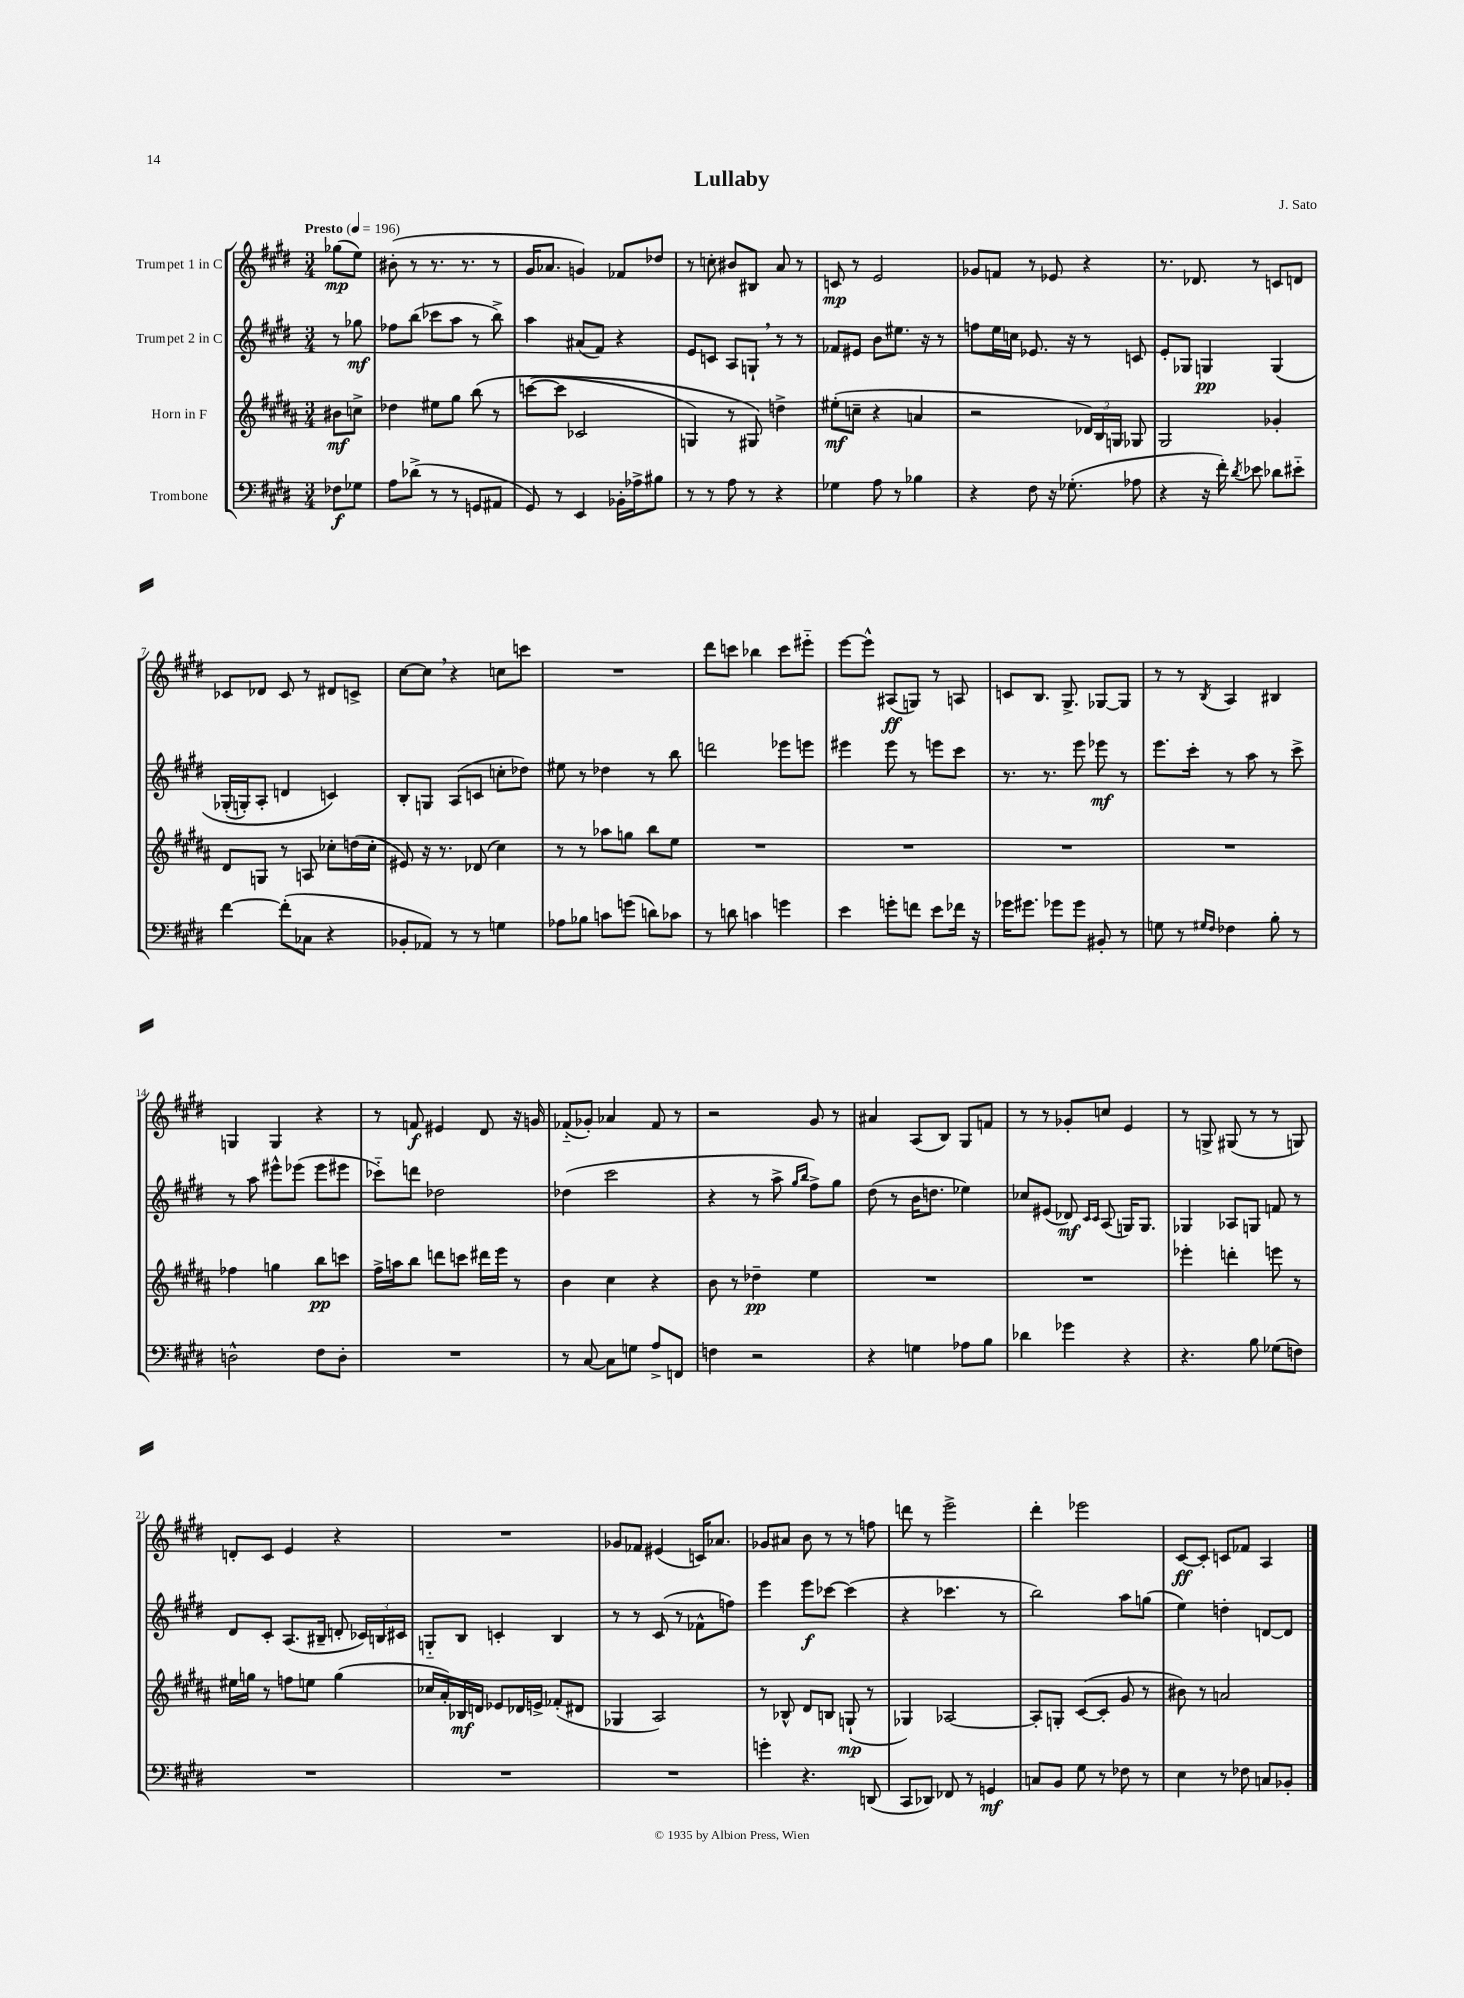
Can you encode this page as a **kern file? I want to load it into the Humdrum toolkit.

**kern	**kern	**kern	**kern
*staff4	*staff3	*staff2	*staff1
*clefF4	*clefG2	*clefG2	*clefG2
*k[f#c#g#d#]	*k[f#c#g#d#a#]	*k[f#c#g#d#]	*k[f#c#g#d#]
*M3/4	*M3/4	*M3/4	*M3/4
*MM196	*MM196	*MM196	*MM196
8F-	8b#	8r	(8gg-
8G-	8cc^	8gg-	8ee)
=	=	=	=
8A	4dd-	8ff-	(8b#'
(8d-^	.	(8bb	8r
8r	8ee#	8ccc-	8.r
8r	8gg#	8aa	.
.	.	.	8.r
8GG	&(8bb	8r	.
8AA#	8r	8bb^)	8r
=	=	=	=
8GG#)	([8ccc	4aa	16g#
.	.	.	8.a-
8r	8ccc]	.	.
4EE	2c-	(8a#	4g)
.	.	8f#)	.
16BB-'	.	4r	8f-
16A-^	.	.	.
8B#	.	.	8dd-
=	=	=	=
8r	4G)	8e	8r
8r	.	8c	8cc'
8A	8r	8A	8b#
8r	8G#&)	8G`	8B#
4r	4dd^	8r	8a
.	.	8r	8r
=	=	=	=
4G-	(8ee#'	8f-	8c
.	8cc~	8e#	8r
8A	4r	8b	2e
8r	.	8.ee#	.
4B-	4a	.	.
.	.	16r	.
.	.	8r	.
=	=	=	=
4r	2r	8ff	8g-
.	.	16ee	8f
.	.	16cc	.
8F#	.	8.e-	8r
16r	.	.	8e-
(8.G-'	.	16r	.
.	24d-)	8r	4r
.	24B	.	.
.	24G	.	.
8A-	8G-	8c	.
=	=	=	=
4r	2G#	8e'	8.r
.	.	8G-	.
.	.	.	8.d-
16r	.	4G	.
16f#')	.	.	.
8qd#	.	.	.
8e-	.	.	8r
8d-	4g-'	&(4G	8c
8e#'~	.	.	8d
=	=	=	=
[4f#	8d#	(16G-'	8c-
.	.	16G')	.
.	8G	8A'	8d-
(8f#']	8r	4d	8c-
8C-	8A	.	8r
4r	8cc-'	4c&)	8d#
.	(16dd	.	8c^
.	16cc-'	.	.
=	=	=	=
8BB-'	8e#)	8B'	[8cc#
8AA-)	16r	8G	8cc#]
.	8.r	.	.
8r	.	(8A	4r
8r	(8d-	8c	.
4G	4cc#)	8cc'	8cc
.	.	8dd-)	8ccc
=	=	=	=
8A-	8r	8ee#	2.r
8B-	8r	8r	.
8c	8aa-	4dd-	.
(8g	8gg	.	.
8d)	8bb	8r	.
8c-	8ee	8bb	.
=	=	=	=
8r	2.r	2ddd	8ddd#
8d	.	.	8ccc
4c	.	.	4bb-
4g	.	8eee-	8ccc
.	.	8eee	8eee#'~
=	=	=	=
4e	2.r	4eee#	[8eee
.	.	.	8eee^^]
8g'	.	8eee#	(8A#
8f	.	8r	8G)
8e	.	8eee	8r
16f-	.	8ccc#	8A
16r	.	.	.
=	=	=	=
16g-	2.r	8.r	8c
8.g#	.	.	.
.	.	.	8.B
.	.	8.r	.
8g-	.	.	.
.	.	.	8.G#^
8g-	.	8eee	.
8BB#'	.	8eee-	[8G-
8r	.	8r	8G-]
=	=	=	=
8G	2.r	8.eee	8r
8r	.	.	8r
.	.	16ccc#'	.
16qqG#	.	.	.
16qqF#	.	.	8qB
4F-	.	8r	4A
.	.	8aa	.
8B'	.	8r	4B#
8r	.	8ccc#^	.
=	=	=	=
2D^^	4ff-	8r	4G
.	.	8aa	.
.	4gg	8eee#^^	4G
.	.	(8eee-	.
8F#	8bb	8eee-	4r
8D'	8ccc	8eee#	.
=	=	=	=
2.r	16ff#^	8ccc-'~)	8r
.	16aa	.	.
.	8bb	8ddd	8f
.	8ddd	2dd-	4e#
.	8ccc	.	.
.	16ddd#	.	8d#
.	16eee	.	.
.	8r	.	16r
.	.	.	16g
=	=	=	=
8r	4b	(4dd-	(8f-'~
[8C#	.	.	8g-')
8C#]	4cc#	2ccc#	4a-
8G	.	.	.
8A^	4r	.	8f-
8FF	.	.	8r
=	=	=	=
4F	8b	4r	2r
.	8r	.	.
2r	4dd-~	8r	.
.	.	8aa^	.
.	.	16qqgg#	.
.	.	16qqbb	.
.	4ee	8ff#^)	8g#
.	.	8gg#	8r
=	=	=	=
4r	2.r	(8dd#	4a#
.	.	8r	.
4G	.	16b	(8A
.	.	8.dd	.
.	.	.	8B)
8A-	.	4ee-)	8G#
8B	.	.	8f
=	=	=	=
4d-	2.r	8cc-	8r
.	.	(8e#	8r
4g-	.	8d-)	8g-'
.	.	16qqc#	.
.	.	16qqc#	.
.	.	(8A	8cc
4r	.	16G)	4e
.	.	8.G	.
=	=	=	=
4.r	4eee-'	4G-	8r
.	.	.	8G^
.	4ddd'	8A-	(8G#
8B	.	8G	8r
(8G-	8eee	8f	8r
8F)	8r	8r	8G)
=	=	=	=
2.r	16ee#	8d#	8d'
.	16gg	.	.
.	8r	8c#'	8c#
.	8ff	(8.A	4e
.	8ee	.	.
.	.	16B#~	.
.	(4gg	8d'	4r
.	.	24c-)	.
.	.	24B	.
.	.	24c#	.
=	=	=	=
2.r	16cc-	8G'~	2.r
.	16a#')	.	.
.	16B-	8B	.
.	16d	.	.
.	8e-	4c'	.
.	16d-	.	.
.	16e^	.	.
.	(8f-'	4B	.
.	8d#	.	.
=	=	=	=
2.r	4G-	8r	8g-
.	.	8r	8f-
.	2A#)	(8c#	(4e#
.	.	8r	.
.	.	8f-^^	16c)
.	.	.	8.a-
.	.	8ff)	.
=	=	=	=
4g'	8r	4eee	8g-
.	8B-^^	.	8a#
4.r	8d#	8eee	8b
.	8B	[8ccc-	8r
.	(8G`	(4ccc-]	8r
(8DD	8r	.	8ff
=	=	=	=
8CC#	4G-)	4r	8ddd
8DD-)	.	.	8r
8FF-	[2A-	4.ccc-	2eee^
8r	.	.	.
4GG	.	.	.
.	.	8r	.
=	=	=	=
8C	8A-']	2bb)	4ddd#'
8BB	8G'	.	.
8G#	([8c#	.	2eee-
8r	8c#']	.	.
8F-	8g#	8aa	.
8r	8r	(8gg	.
=	=	=	=
4E	8b#)	4ee)	[8c#
.	8r	.	8c#']
8r	2a	4dd'	8c
8F-	.	.	8f-
8C	.	[8d	4A
8BB-'	.	8d]	.
==	==	==	==
*-	*-	*-	*-
